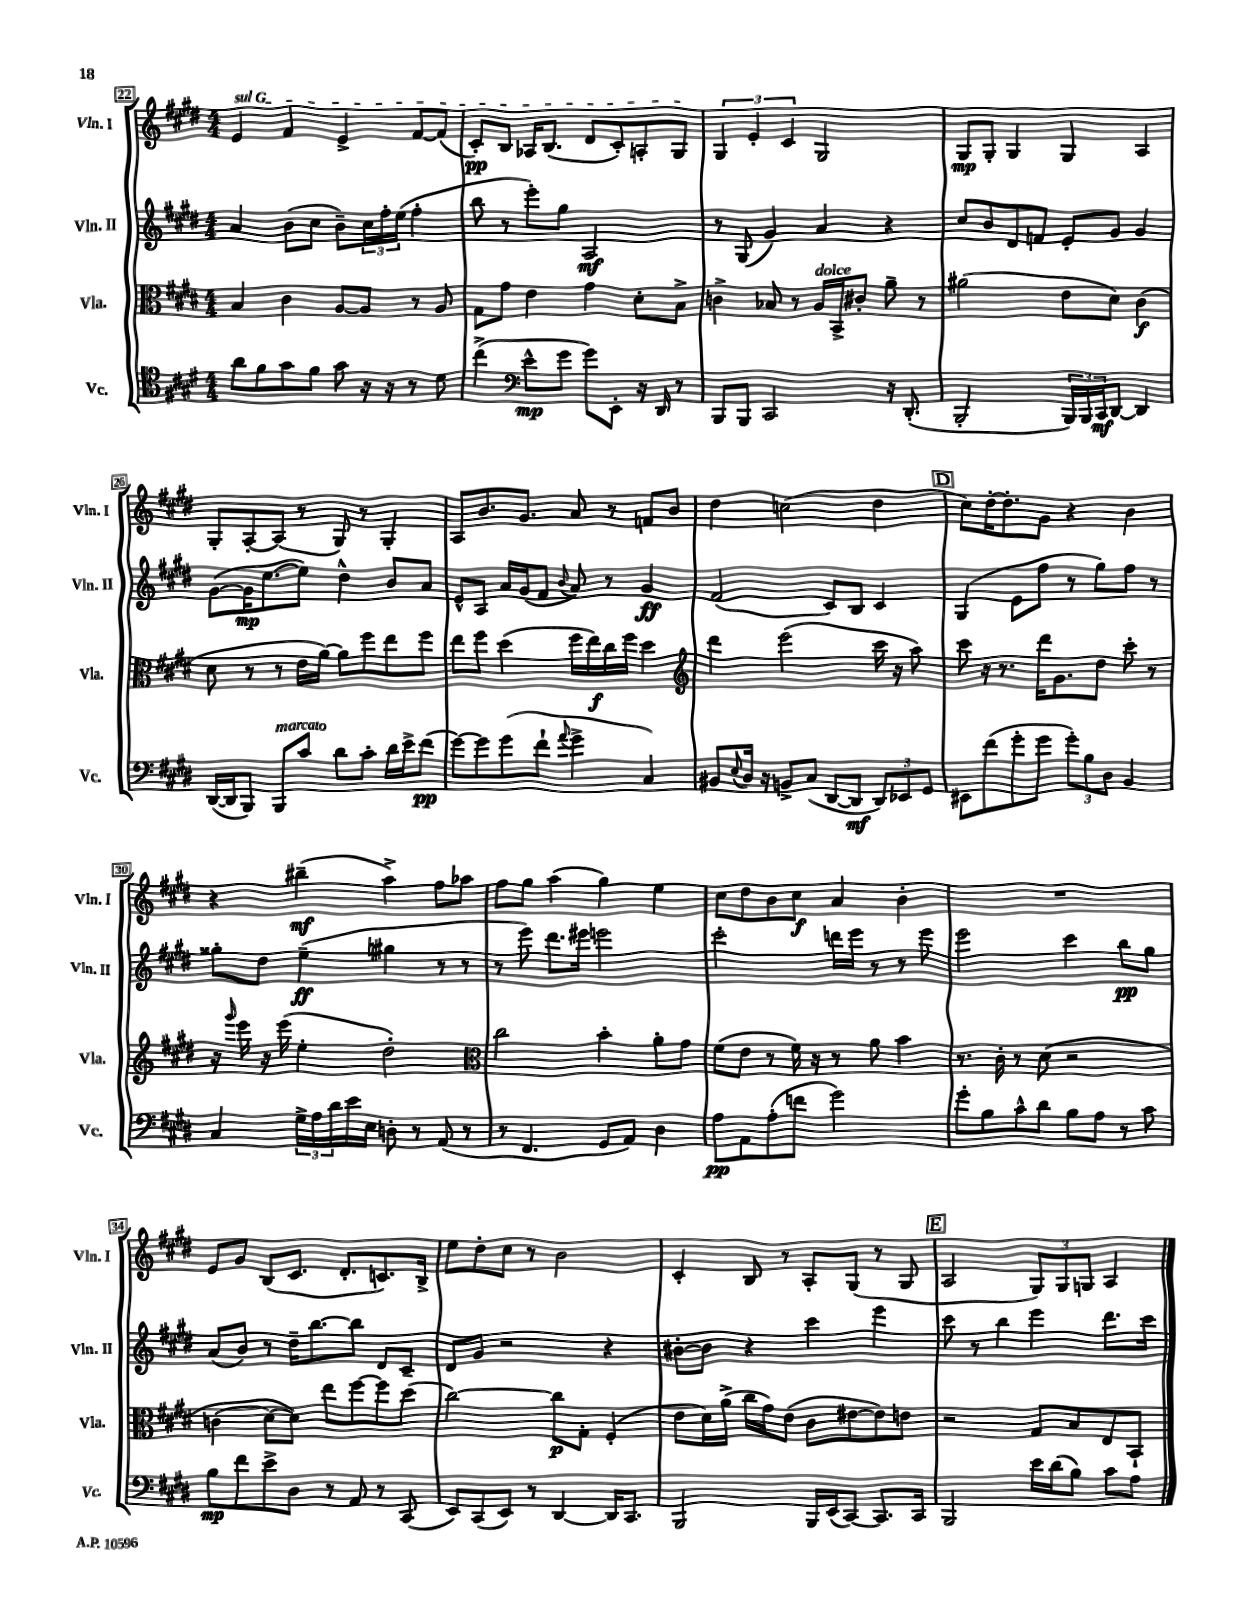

**kern	**dynam	**kern	**dynam	**kern	**dynam	**kern	**dynam
*part4	*part4	*part3	*part3	*part2	*part2	*part1	*part1
*staff4	*staff4	*staff3	*staff3	*staff2	*staff2	*staff1	*staff1
*I"Vc.	*	*I"Vla.	*	*I"Vln. II	*	*I"Vln. I	*
*I'Vc.	*	*I'Vla.	*	*I'Vln. II	*	*I'Vln. I	*
*clefC4	*	*clefC3	*	*clefG2	*	*clefG2	*
*k[f#c#g#d#]	*	*k[f#c#g#d#]	*	*k[f#c#g#d#]	*	*k[f#c#g#d#]	*
*M4/4	*	*M4/4	*	*M4/4	*	*M4/4	*
=22	=22	=22	=22	=22	=22	=22	=22
!	!	!	!	!	!	!LO:TX:a:i:t=sul G	!
8a\L	.	4B/	.	4a/	.	4e/	.
8f#\	.	.	.	.	.	.	.
8g#\	.	4c#\	.	(8b\L	.	4f#/	.
8f#\J	.	.	.	8cc#\J	.	.	.
8g#\	.	[8A/L	.	8b~\L)	.	4e^/	.
16r	.	8A/J]	.	24cc#\L	.	.	.
.	.	.	.	24ff#'\	.	.	.
16r	.	.	.	.	.	.	.
.	.	.	.	(24ee\JJ	.	.	.
8r	.	8r	.	4ff#'\	.	[8f#/L	.
8d#\	.	8A/	.	.	.	(8f#/J]	.
=23	=23	=23	=23	=23	=23	=23	=23
(4cc#^\	.	8G#\L	.	8bb\	.	8c#'/L)	pp
.	.	8g#\J	.	8r	.	8B/J	.
*clefF4	*	*	*	*	*	*	*
8e^^\L	mp	4e\	.	8eee'\L)	.	16A-X/KL	.
.	.	.	.	.	.	(8.B/J	.
8g#\J	.	.	.	8gg#\J	.	.	.
8g#\L)	.	4g#\	.	2A/	mf	8d#/L	.
8EE'\J	.	.	.	.	.	8c#'/)	.
16r	.	8d#'\L	.	.	.	8An'/	.
16DD#/	.	.	.	.	.	.	.
8r	.	8B^\J	.	.	.	8G#/J	.
=24	=24	=24	=24	=24	=24	=24	=24
8BBB/L	.	4cn^\	.	8r	.	6G#/	.
8BBB/J	.	.	.	(8G#/	.	.	.
.	.	.	.	.	.	6e'/	.
2CC#/	.	8B-X/	.	4g#/)	.	.	.
.	.	.	.	.	.	6c#/	.
.	.	8r	.	.	.	.	.
!	!	!LO:TX:a:i:t=dolce	!	!	!	!	!
.	.	16A/LL	.	4a/	.	2G#/	.
.	.	16BB^/J	.	.	.	.	.
.	.	8c#X'/J	.	.	.	.	.
16r	.	8a~\	.	4r	.	.	.
(8.DD#'/	.	.	.	.	.	.	.
.	.	8r	.	.	.	.	.
=25	=25	=25	=25	=25	=25	=25	=25
2BBB'/	.	(2a#X\	.	8cc#/L	.	8G#/L	mp
.	.	.	.	8b/	.	8G#'/J	.
.	.	.	.	8d#/	.	4G#/	.
.	.	.	.	8fn/J	.	.	.
24BBB/LL)	.	8e\L	.	8e'/L	.	4G#/	.
24BBB/	.	.	.	.	.	.	.
24CC#/J	mf	.	.	.	.	.	.
[8DD#/J	.	8d#\J)	.	8g#/J	.	.	.
4DD#/]	.	(4c#\	f	4g#/	.	4A/	.
!!LO:LB:g=z
=26	=26	=26	=26	=26	=26	=26	=26
([16DD#/LL	.	8d#\	.	([8g#\L	.	8G#'/L	.
16DD#/J]	.	.	.	.	.	.	.
8BBB/J)	.	8r	.	16g#\K]	mp	[8A'/	.
.	.	.	.	[8.ee\	.	.	.
!LO:TX:a:i:t=marcato	!	!	!	!	!	!	!
8BBB/L	.	8r	.	.	.	(8A/J]	.
8c#/J	.	16e\LL	.	8ee\J])	.	8r	.
.	.	[16a\JJ)	.	.	.	.	.
8d#\L	.	8a\L]	.	4dd#^^\	.	8G#/)	.
8c#'\J	.	8ff#\	.	.	.	8r	.
16d#\LL	.	8ee\	.	8b/L	.	4G#'/	.
16e^\J	.	.	.	.	.	.	.
(8f#\J	pp	8ff#\J	.	8a/J	.	.	.
=27	=27	=27	=27	=27	=27	=27	=27
[8g#\L)	.	8ee\L	.	8e^^/L	.	8A/L	.
8g#\]	.	8ff#\J	.	8A/J	.	8.b/	.
(8g#\	.	(4dd#\	.	16a/LL	.	.	.
.	.	.	.	(16g#/J	.	8.g#/J	.
8f#`\J	.	.	.	8f#/J	.	.	.
8qqa/	.	.	.	8qqb/	.	.	.
4g#^\	.	16ff#\LL	.	8a/)	.	8a/	.
.	.	16ee\)	f	.	.	.	.
.	.	16cc#\	.	8r	.	8r	.
.	.	16ff#\JJ	.	.	.	.	.
4C#/)	.	4dd#\	.	4g#/	ff	8fn/L	.
.	.	.	.	.	.	8b/J	.
=28	=28	=28	=28	=28	=28	=28	=28
*	*	*clefG2	*	*	*	*	*
8BB#X/L	.	4ddd#\	.	(2f#/	.	4dd#\	.
8qqE/	.	.	.	.	.	.	.
16D#/Jk	.	.	.	.	.	.	.
16r	.	.	.	.	.	.	.
8BBn^/L	.	(2eee\	.	.	.	(2ccn\	.
(8C#/J	.	.	.	.	.	.	.
[8DD#/L	.	.	.	8c#/L)	.	.	.
8DD#/J]	mf	.	.	8B/J	.	.	.
12DD#/L)	.	16ccc#\	.	4c#/	.	4dd#\	.
.	.	16r	.	.	.	.	.
12EE-X/	.	.	.	.	.	.	.
.	.	8aa\)	.	.	.	.	.
12GG#/J	.	.	.	.	.	.	.
!!LO:REH:place=s1:t=D
=29	=29	=29	=29	=29	=29	=29	=29
8EE#X\L	.	8ccc#\	.	(4G#/	.	8cc#\L)	.
(8f#\	.	16r	.	.	.	[16dd#'\K	.
.	.	8.r	.	.	.	8.dd#'\]	.
8g#'\	.	.	.	8e\L	.	.	.
8g#\J	.	16ddd#\KL	.	8ff#\J	.	8g#\J	.
.	.	8.g#\	.	.	.	.	.
12g#'\L)	.	.	.	8r	.	4r	.
12B\	.	.	.	.	.	.	.
.	.	8dd#\J	.	8gg#\L)	.	.	.
12D#\J	.	.	.	.	.	.	.
4BB/	.	8ccc#'\	.	8ff#\J	.	4b\	.
.	.	8r	.	8r	.	.	.
!!LO:LB:g=z
=30	=30	=30	=30	=30	=30	=30	=30
4C#/	.	16r	.	8gg##X'\L	.	4r	.
.	.	16qqggg#/	.	.	.	.	.
.	.	16eee\	.	.	.	.	.
.	.	16r	.	8dd#\J	.	.	.
.	.	(16eee\	.	.	.	.	.
24G#^\LL	.	4ee'\	.	(4ee~\	ff	(4bb#X~\	mf
24A\	.	.	.	.	.	.	.
24d#\	.	.	.	.	.	.	.
16e\	.	.	.	.	.	.	.
16E\JJ	.	.	.	.	.	.	.
8Dn'\	.	2dd#'\)	.	4gg#X\	.	4aa^\)	.
8r	.	.	.	.	.	.	.
(8AA/	.	.	.	8r	.	8ff#\L	.
8r	.	.	.	8r	.	8aa-X\J	.
=31	=31	=31	=31	=31	=31	=31	=31
*	*	*clefC3	*	*	*	*	*
8r	.	2cc#\	.	8r	.	8ff#\L	.
4.FF#/	.	.	.	8eee\)	.	8gg#\J	.
.	.	.	.	8.ddd#\L	.	(4aa\	.
.	.	.	.	16eee#X\Jk	.	.	.
8GG#/L	.	4b'\	.	2eeen\	.	4gg#\)	.
8AA/J)	.	.	.	.	.	.	.
4D#\	.	8a'\L	.	.	.	4ee\	.
.	.	8g#\J	.	.	.	.	.
=32	=32	=32	=32	=32	=32	=32	=32
8A\L	pp	(8f#\L	.	2ccc#'\	.	8cc#\L	.
8AA\	.	8e\J	.	.	.	8dd#\	.
(8A'\	.	8r	.	.	.	8b\	.
8fn\J	.	16f#\)	.	.	.	8cc#\J	f
.	.	16r	.	.	.	.	.
2g#\)	.	8r	.	16dddn\LL	.	4a/	.
.	.	.	.	16eee\JJ	.	.	.
.	.	8a\	.	8r	.	.	.
.	.	4b\	.	8r	.	4b'\	.
.	.	.	.	8eee\	.	.	.
=33	=33	=33	=33	=33	=33	=33	=33
8g#'\L	.	8.r	.	2eee\	.	1r	.
8B\	.	.	.	.	.	.	.
.	.	16c#'\	.	.	.	.	.
8c#^^\	.	8r	.	.	.	.	.
8d#\J	.	(8d#\	.	.	.	.	.
8B\L	.	2r	.	4ccc#\	.	.	.
8A\J	.	.	.	.	.	.	.
8r	.	.	.	8bb\L	pp	.	.
8c#\	.	.	.	8gg#\J	.	.	.
!!LO:LB:g=z
=34	=34	=34	=34	=34	=34	=34	=34
8B\L	mp	(4cn\	.	(8a/L	.	8e/L	.
8f#\	.	.	.	8b/J)	.	8g#/J	.
8e^\	.	[8d#\L)	.	8r	.	(8B/L	.
8D#\J	.	8d#\J])	.	16dd#~\KL	.	8.c#/J	.
.	.	.	.	[8.bb\	.	.	.
8r	.	8ee\L	.	.	.	.	.
.	.	.	.	.	.	8.d#'/L	.
8AA/	.	[8ff#\	.	8bb\J]	.	.	.
8r	.	8ff#\]	.	8d#/L	.	8.cn/)	.
(8CC#/	.	(8dd#\J	.	8c#~/J	.	.	.
.	.	.	.	.	.	16B^/Jk	.
=35	=35	=35	=35	=35	=35	=35	=35
8EE/L)	.	[2cc#\)	.	8d#/L	.	8ee\L	.
(8CC#/	.	.	.	8g#/J	.	8dd#'\	.
8EE/J)	.	.	.	2r	.	8cc#\J	.
8r	.	.	.	.	.	8r	.
[4DD#/	.	8cc#\L]	p	.	.	2b\	.
.	.	8G#'\J	.	.	.	.	.
16DD#/KL]	.	(4F#'/	.	4r	.	.	.
8.CC#/J	.	.	.	.	.	.	.
=36	=36	=36	=36	=36	=36	=36	=36
2BBB/	.	8e\L	.	[8b#X'\L	.	4c#'/	.
.	.	16d#\L)	.	8b#\J]	.	.	.
.	.	(16a^\JJ	.	.	.	.	.
.	.	16cc#\LL	.	4r	.	8B/	.
.	.	16g#\J)	.	.	.	.	.
.	.	(8e\J	.	.	.	8r	.
16BBB/LL	.	8c#\L	.	4ccc#\	.	8A'/L	.
(16EE/J	.	.	.	.	.	.	.
[8CC#/J)	.	[8e#X\	.	.	.	(8G#/J	.
8.CC#/L]	.	8e#\])	.	4eee\	.	8r	.
.	.	8en\J	.	.	.	8G#/	.
16CC#/Jk	.	.	.	.	.	.	.
!!LO:REH:place=s1:t=E
=37	=37	=37	=37	=37	=37	=37	=37
2BBB/	.	2r	.	8ccc#\	.	2A/	.
.	.	.	.	8r	.	.	.
.	.	.	.	4bb\	.	.	.
16e\LL	.	8G#/L	.	4eee\	.	12G#/L)	.
(16d#\J	.	.	.	.	.	.	.
.	.	.	.	.	.	12G#/	.
8B\J)	.	8B/	.	.	.	.	.
.	.	.	.	.	.	12Gn/J	.
8c#\L	.	8E/	.	8.ddd#\L	.	4A/	.
8A\J	.	8BB`/J	.	.	.	.	.
.	.	.	.	16ccc#\Jk	.	.	.
==	==	==	==	==	==	==	==
*-	*-	*-	*-	*-	*-	*-	*-
